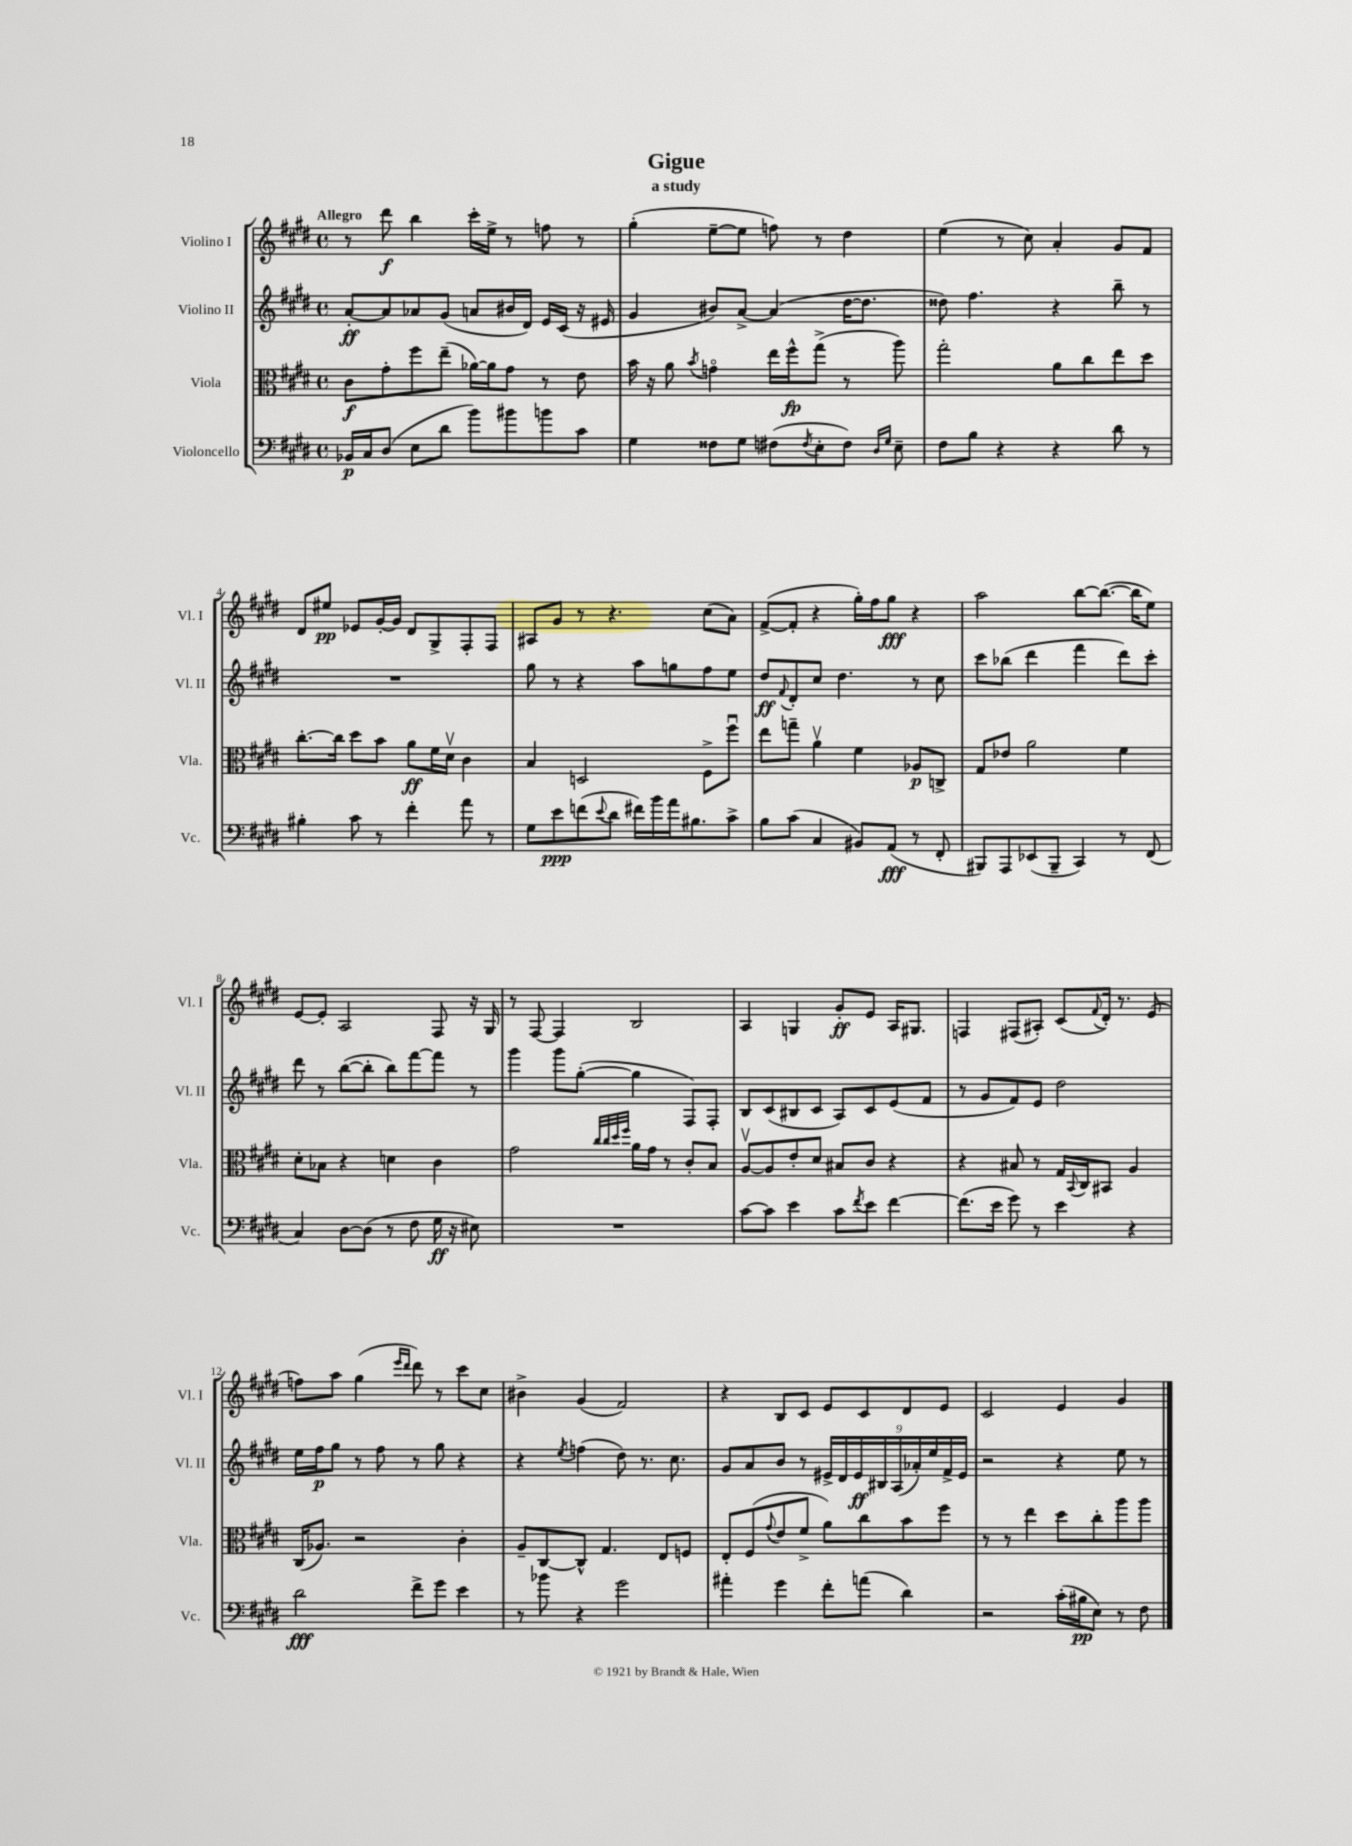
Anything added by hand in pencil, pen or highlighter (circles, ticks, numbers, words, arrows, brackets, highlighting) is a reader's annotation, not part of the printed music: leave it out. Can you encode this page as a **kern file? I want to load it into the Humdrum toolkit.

**kern	**dynam	**kern	**dynam	**kern	**dynam	**kern	**dynam
*part4	*part4	*part3	*part3	*part2	*part2	*part1	*part1
*staff4	*staff4	*staff3	*staff3	*staff2	*staff2	*staff1	*staff1
*I"Violoncello	*	*I"Viola	*	*I"Violino II	*	*I"Violino I	*
*I'Vc.	*	*I'Vla.	*	*I'Vl. II	*	*I'Vl. I	*
*clefF4	*	*clefC3	*	*clefG2	*	*clefG2	*
*k[f#c#g#d#]	*	*k[f#c#g#d#]	*	*k[f#c#g#d#]	*	*k[f#c#g#d#]	*
*M4/4	*	*M4/4	*	*M4/4	*	*M4/4	*
*met(c)	*	*met(c)	*	*met(c)	*	*met(c)	*
=1	=1	=1	=1	=1	=1	=1	=1
!	!	!	!	!	!	!LO:TX:a:B:t=Allegro	!
16BB-X/LL	p	8c#\L	f	[8a'/L	ff	8r	.
16C#/J	.	.	.	.	.	.	.
(8D#/J	.	8g#'\	.	8a/]	.	8ddd#\	f
8E\L	.	8ff#\	.	8a-X/	.	4bb\	.
8d#\J	.	(8ee~\J	.	(8g#/J	.	.	.
8b\L)	.	[16a-X\LL)	.	8an/L	.	16ccc#'\LL	.
.	.	16a-\J]	.	.	.	16ee^\JJ	.
8b#X\	.	8g#\J	.	16b#X/L	.	8r	.
.	.	.	.	16d#/JJ)	.	.	.
8bn\	.	8r	.	16e/LL	.	8ffn\	.
.	.	.	.	(16c#/JJ	.	.	.
8c#\J	.	8e\	.	16r	.	8r	.
.	.	.	.	16e#X/	.	.	.
=2	=2	=2	=2	=2	=2	=2	=2
4G#\	.	16b\	.	4g#/	.	(4gg#'\	.
.	.	16r	.	.	.	.	.
.	.	8a\	.	.	.	.	.
.	.	8qb/	.	.	.	.	.
8F##X\L	.	4gn\	.	8b#X/L)	.	[8ee~\L	.
8G#\J	.	.	.	[8a^/J	.	8ee\J]	.
(8F#X\L	.	16ee\LL	.	(4a/]	.	8ffn\)	.
.	.	16ff#^^\J	fp	.	.	.	.
8qF#/	.	.	.	.	.	.	.
8E'\	.	(8gg#^\J	.	.	.	8r	.
8F#\J)	.	8r	.	[16dd#\KL	.	4dd#\	.
.	.	.	.	8.dd#\J]	.	.	.
16qqD#/LL	.	.	.	.	.	.	.
16qqG#/JJ	.	.	.	.	.	.	.
8E~\	.	8aa\)	.	.	.	.	.
=3	=3	=3	=3	=3	=3	=3	=3
8F#\L	.	2gg#'\	.	8dd##X\)	.	(4ee\	.
8B\J	.	.	.	4.ff#\	.	.	.
4r	.	.	.	.	.	8r	.
.	.	.	.	.	.	8cc#\)	.
4r	.	8a\L	.	4r	.	4a'/	.
.	.	8cc#\	.	.	.	.	.
8d#\	.	8ee\	.	8bb~\	.	8g#/L	.
8r	.	8dd#\J	.	8r	.	8f#/J	.
!!LO:LB:g=z
=4	=4	=4	=4	=4	=4	=4	=4
4B#X'\	.	[8.cc#'\L	.	1r	.	8d#/L	.
.	.	.	.	.	.	8ee#X/J	pp
.	.	16cc#\Jk]	.	.	.	.	.
8c#\	.	8dd#\L	.	.	.	8e-X/L	.
8r	.	8b\J	.	.	.	[16g#'/L	.
.	.	.	.	.	.	16g#/JJ]	.
4f#'\	.	8a\L	ff	.	.	8d#/L	.
.	.	16f#\L	.	.	.	8G#^/	.
.	.	16d#v\JJ	.	.	.	.	.
8a\	.	4c#\	.	.	.	8F#'/	.
8r	.	.	.	.	.	8F#/J	.
=5	=5	=5	=5	=5	=5	=5	=5
8G#\L	.	4B/	.	8gg#\	.	8A#X/L	.
8e\	ppp	.	.	8r	.	8g#/J	.
(8fn\	.	2Dn/	.	4r	.	8r	.
8qqe/	.	.	.	.	.	.	.
8d#\J	.	.	.	.	.	4.r	.
16f#X\LL)	.	.	.	8aa\L	.	.	.
16b\	.	.	.	.	.	.	.
16a\J	.	.	.	8ggn\	.	.	.
8.B#X\	.	.	.	.	.	.	.
.	.	8F#^\L	.	8ff#\	.	(8cc#\L	.
8c#^\J	.	8ff#u\J	.	8ee\J	.	8a\J)	.
=6	=6	=6	=6	=6	=6	=6	=6
8B\L	.	8ee\L	.	8dd#/L	ff	([8f#^/L	.
.	.	.	.	8qqf#/	.	.	.
(8c#\J	.	8ggn~\J	.	8d#'/	.	8f#'/J]	.
4C#/	.	4av\	.	8cc#/J	.	4r	.
.	.	.	.	4.dd#\	.	.	.
8BB#X/L)	.	4f#\	.	.	.	16gg#'\LL)	.
.	.	.	.	.	.	16ff#\J	.
(8AA/J	fff	.	.	.	.	8gg#\J	fff
8r	.	8A-X/L	p	8r	.	4r	.
8FF#'/	.	8Cn^/J	.	8cc#\	.	.	.
=7	=7	=7	=7	=7	=7	=7	=7
8BBB#X/L)	.	8G#/L	.	8ccc#\L	.	2aa\	.
8AAA/	.	8e-X/J	.	(8bb-X\J	.	.	.
(8EE-X/	.	2a\	.	4ddd#\	.	.	.
8BBB#~/J	.	.	.	.	.	.	.
4CC#/)	.	.	.	4fff#\	.	[8bb\L	.
.	.	.	.	.	.	(8.bb\J_	.
8r	.	4f#\	.	8ddd#\L)	.	.	.
.	.	.	.	.	.	16bb\KL]	.
(8FF#/	.	.	.	8ccc#'\J	.	8ee\J)	.
!!LO:LB:g=z
=8	=8	=8	=8	=8	=8	=8	=8
4C#/)	.	8d#'\L	.	8ddd#\	.	[8e/L	.
.	.	8B-X\J	.	8r	.	8e'/J]	.
[8D#\L	.	4r	.	([8bb\L	.	2A/	.
(8D#\J]	.	.	.	8bb'\J]	.	.	.
8r	.	4dn\	.	8bb\L)	.	.	.
8F#\	.	.	.	[8fff#\	.	.	.
16G#\	ff	4c#\	.	8fff#\J]	.	8F#/	.
16r	.	.	.	.	.	.	.
8E#X\)	.	.	.	8r	.	16r	.
.	.	.	.	.	.	16G#/	.
=9	=9	=9	=9	=9	=9	=9	=9
1r	.	2g#\	.	4ggg#\	.	8r	.
.	.	.	.	.	.	[8F#/	.
.	.	.	.	8ggg#\L	.	4F#/]	.
.	.	.	.	([8gg#'\J	.	.	.
.	.	32qqcc#/LLL	.	.	.	.	.
.	.	32qqcc#/	.	.	.	.	.
.	.	32qqdd#/	.	.	.	.	.
.	.	32qqff#/JJJ	.	.	.	.	.
.	.	16a\LL	.	4gg#\]	.	2B/	.
.	.	16g#\JJ	.	.	.	.	.
.	.	8r	.	.	.	.	.
.	.	8c#'/L	.	8F#/L)	.	.	.
.	.	8B/J	.	8F#'/J	.	.	.
=10	=10	=10	=10	=10	=10	=10	=10
[8c#\L	.	[8Av/L	.	8B/L	.	4A/	.
8c#\J]	.	8A/]	.	(8c#/	.	.	.
4e\	.	8e'/	.	8B#X/	.	4Gn/	.
.	.	8d#/J	.	8c#/J	.	.	.
8c#\L	.	8B#X/L	.	8A/L)	.	8g#'/L	ff
8qf#/	.	.	.	.	.	.	.
8e\J	.	8c#/J	.	8c#/	.	8e/J	.
[4f#\	.	4r	.	(8e/	.	16A/KL	.
.	.	.	.	.	.	8.G#X/J	.
.	.	.	.	8f#/J	.	.	.
=11	=11	=11	=11	=11	=11	=11	=11
(8.f#\L]	.	4r	.	8r	.	4Fn/	.
.	.	.	.	8g#/L	.	.	.
16e\Jk	.	.	.	.	.	.	.
8g#\)	.	8B#X/	.	8f#/)	.	(8F#X/L	.
8r	.	8r	.	8e/J	.	8A#X'/J)	.
4e\	.	16G#/LL	.	2dd#\	.	(8c#/L	.
.	.	8qqBB/	.	.	.	.	.
.	.	16C#/J	.	.	.	.	.
.	.	.	.	.	.	8qqf#/	.
.	.	8BB#X/J	.	.	.	16d#'/Jk)	.
.	.	.	.	.	.	8.r	.
4r	.	4A/	.	.	.	.	.
.	.	.	.	.	.	(8e/	.
!!LO:LB:g=z
=12	=12	=12	=12	=12	=12	=12	=12
2d#\	fff	(16C#/KL	.	16ee\LL	.	8ffn\L)	.
.	.	8.A-X/J)	.	16ff#\J	p	.	.
.	.	.	.	8gg#\J	.	8aa\J	.
.	.	2r	.	8r	.	(4gg#\	.
.	.	.	.	8ff#\	.	.	.
.	.	.	.	.	.	16qqeee/LL	.
.	.	.	.	.	.	16qqddd#/JJ	.
8f#^\L	.	.	.	8r	.	8ddd#\)	.
8g#\J	.	.	.	8gg#\	.	8r	.
4e\	.	4c#'\	.	4r	.	8ccc#\L	.
.	.	.	.	.	.	8cc#\J	.
=13	=13	=13	=13	=13	=13	=13	=13
8r	.	8A~/L	.	4r	.	4b#X^\	.
8b-X\	.	[8C#/	.	.	.	.	.
.	.	.	.	8qee/	.	.	.
4r	.	8C#^^/J]	.	(4ffn\	.	(4g#/	.
.	.	4.G#/	.	.	.	.	.
2g#\	.	.	.	8dd#\)	.	2f#/)	.
.	.	.	.	8.r	.	.	.
.	.	8E/L	.	.	.	.	.
.	.	.	.	8.cc#\	.	.	.
.	.	8Fn/J	.	.	.	.	.
=14	=14	=14	=14	=14	=14	=14	=14
4a#X'\	.	8E'/L	.	8g#/L	.	4r	.
.	.	(8F#/	.	8a/	.	.	.
.	.	8qqg#/	.	.	.	.	.
4g#\	.	8e/	.	8b/J	.	8B/L	.
.	.	8f#^/J	.	8r	.	8c#/J	.
8f#'\L	.	8a\L)	.	18e#X^/LL	.	8e/L	.
.	.	.	.	18d#/	.	.	.
.	.	.	.	18e#/	ff	.	.
(8an\J	.	8cc#\	.	.	.	8c#/	.
.	.	.	.	18B#X/	.	.	.
.	.	.	.	(18A/	.	.	.
4d#\)	.	8b\	.	.	.	8d#/	.
.	.	.	.	18a-X'/)	.	.	.
.	.	.	.	18ee/	.	.	.
.	.	8ff#\J	.	.	.	8e/J	.
.	.	.	.	18f#^/	.	.	.
.	.	.	.	18e#/JJ	.	.	.
=15	=15	=15	=15	=15	=15	=15	=15
2r	.	8r	.	2r	.	2c#/	.
.	.	8r	.	.	.	.	.
.	.	4ee\	.	.	.	.	.
(16c#'\LL	.	8dd#\L	.	4r	.	4e/	.
16B#X\J	pp	.	.	.	.	.	.
8E\J)	.	8cc#'\	.	.	.	.	.
8r	.	8aa\	.	8ee\	.	4g#/	.
8F#\	.	8aa\J	.	8r	.	.	.
==	==	==	==	==	==	==	==
*-	*-	*-	*-	*-	*-	*-	*-
